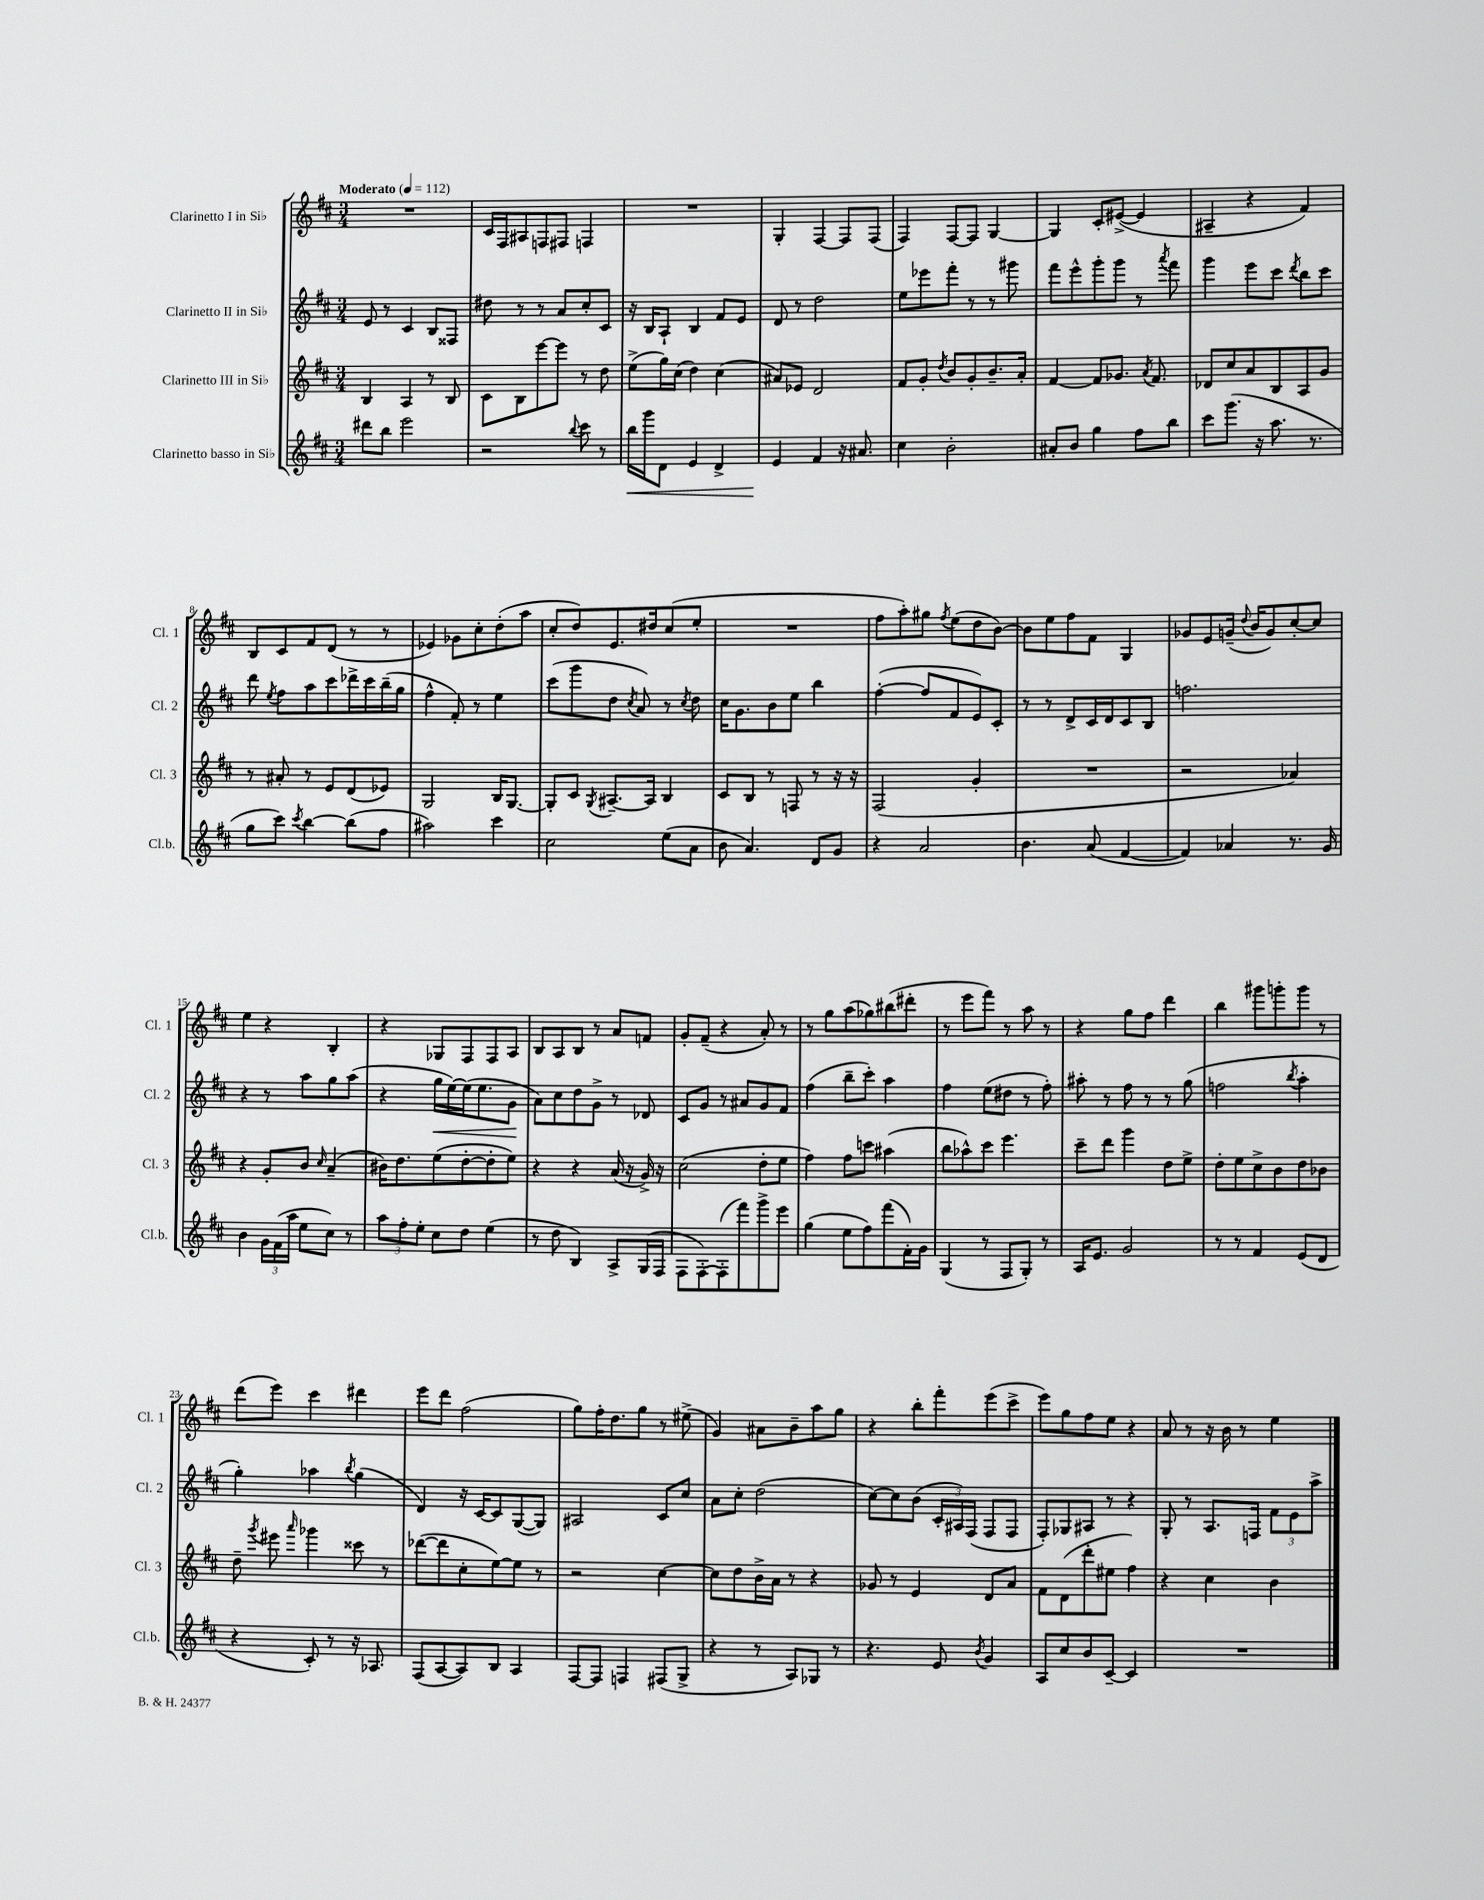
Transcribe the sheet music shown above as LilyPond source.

<<
\new StaffGroup <<
\new Staff = "s0" \with { instrumentName = "Clarinetto I in Sib" shortInstrumentName = "Cl. 1" } {
    \clef treble \key d \major \numericTimeSignature \time 3/4 \tempo "Moderato" 4 = 112
    \autoBeamOff R2. |
    cis'16[ fis16 ais8 f8 fis8] f4 |
    R2. |
    g4-. fis4~ fis8[ fis8]( |
    fis4) fis8[~ fis8] g4~ |
    g4 cis'8[-. eis'8]~->( eis'4 |
    ais4-- r4 fis'4) |
    b8[ cis'8 fis'8 d'8]( r8 r8 |
    ees'4) ges'8[ cis''8-. d''8-.( a''8] |
    cis''8[-. d''8) e'8. dis''16 cis''8( e''8]-. |
    R2. |
    fis''8[ a''8-.) gis''8] \acciaccatura { fis''8 } e''8[( d''8 b'8]~) |
    b'8[ e''8 fis''8 fis'8] g4 |
    ges'8[ e'8 g'16]--( \appoggiatura { d''8 } b'16[ g'8) cis''8~-. cis''8] |
    e''4 r4 b4-. |
    r4 ges8[ fis8 fis8 a8] |
    b8[ a8 b8] r8 a'8[ f'8] |
    g'8[-. fis'8]--( r4 a'8-.) r8 |
    r8 g''8[ a''8( ges''8) bis''8( dis'''8]-. |
    r8 e'''8[ fis'''8]) r8 a''8 r8 |
    r4 g''8[ fis''8] d'''4 |
    b''4 gis'''8[ g'''8-. g'''8] r8 |
    d'''8[( e'''8]) cis'''4 dis'''4 |
    e'''8[ d'''8] fis''2( |
    g''8[) fis''16-. d''8. g''8] r8 eis''8->( |
    g'4) ais'8[ b'8-- a''8 g''8] |
    r4 b''8[-. fis'''8-. e'''8( cis'''8]-> |
    e'''8[) g''8 fis''8 e''8] r4 |
    a'8 r8 r16 b'16 r8 e''4 \bar "|." |
}
\new Staff = "s1" \with { instrumentName = "Clarinetto II in Sib" shortInstrumentName = "Cl. 2" } {
    \clef treble \key d \major \numericTimeSignature \time 3/4
    \autoBeamOff e'8 r8 cis'4 b8[ fisis8] |
    dis''8 r8 r8 a'8[ cis''8-. cis'8] |
    r16 b16[ a8]-! b4 fis'8[ e'8] |
    d'8 r8 d''2 |
    e''8[ ees'''8 fis'''8]-. r8 r8 gis'''8 |
    fis'''8[ e'''8-^ g'''8-. g'''8] r8 \acciaccatura { a'''8 } fis'''8 |
    g'''4 e'''8[ cis'''8] \acciaccatura { d'''8 } b''8[ cis'''8] |
    d'''8 \acciaccatura { e''8 } fis''8[ a''8 cis'''8 des'''16-> cis'''16 b''16--( g''16] |
    fis''4-^ fis'8-.) r8 e''4 |
    cis'''8[( g'''8 d''8] \acciaccatura { cis''8 } a'8) r8 \acciaccatura { cis''8 } d''8 |
    cis''16[ g'8. b'8 e''8] b''4 |
    fis''4~-.( fis''8[ fis'8 e'8) cis'8]-. |
    r8 r8 d'8[-> cis'16 d'16 cis'8 b8] |
    f''2. |
    r4 r8 a''8[ g''8 a''8]( |
    r4 g''16[\< e''16~) e''16( e''8. g'8]\! |
    a'8[) cis''8 d''8 g'8]-> r8 des'8 |
    cis'8[ g'8] r8 ais'8[ g'8 fis'8] |
    fis''4( b''8[-- cis'''8]-.) a''4 |
    fis''4 e''8[( dis''8] r8 fis''8-.) |
    ais''8-. r8 fis''8 r8 r8 g''8( |
    f''2 \acciaccatura { b''8 } a''4-. |
    g''4-.) aes''4 \acciaccatura { b''8 } g''4( |
    d'4) r16 cis'16[~ cis'8 g8~( g8]) |
    ais2 cis'8[ cis''8] |
    a'8[ cis''8]-. d''2( |
    cis''8[~) cis''8 b'8]( \tuplet 3/2 { cis'16[-. ais16) fis16]( } fis8[ fis8] |
    fis8[-.) ges8 ais8] r8 r4 |
    g8-. r8 a8.[ f16] \tuplet 3/2 { fis'8[ e'8 a''8]-> } \bar "|." |
}
\new Staff = "s2" \with { instrumentName = "Clarinetto III in Sib" shortInstrumentName = "Cl. 3" } {
    \clef treble \key d \major \numericTimeSignature \time 3/4
    \autoBeamOff b4 a4 r8 b8 |
    cis'8[ b8 e'''8~ e'''8] r8 d''8 |
    e''8[->( g''16) cis''16]( d''4) cis''4( |
    ais'8[) ees'8] d'2 |
    fis'8[ g'8]-. \acciaccatura { d''8 } b'8[ g'8-. b'8.-- a'16]-. |
    fis'4~ fis'8[ ges'8.] \acciaccatura { a'8 } fis'8. |
    des'8[ cis''8 a'8 b8 a8 g'8] |
    r8 ais'8-. r8 e'8[ d'8( ees'8]) |
    g2 b16[ g8.]~ |
    g8[-. cis'8] \acciaccatura { g8 } ais8.[~-- ais16] b4 |
    cis'8[ b8] r8 f8 r8 r16 r16 |
    fis2( g'4-. |
    R2. |
    r2 aes'4) |
    r4 g'8[-. b'8] \grace { cis''16 } a'4--( |
    bis'16[) d''8. e''8( d''8~-. d''8-. e''8]) |
    r4 r4 a'16( r16 g'16->) r16 |
    cis''2( d''8[-. e''8] |
    fis''4) fis''8[ c'''8] ais''4( |
    b''8[ aes''8-^) cis'''8] e'''4. |
    cis'''8[-- d'''8] g'''4 d''8[ e''8]-> |
    d''8[-. e''8 cis''8-> b'8 d''8 bes'8] |
    d''8-- \acciaccatura { g'''8 } eis'''8 \grace { a'''16 } ges'''4 cisis'''8 r8 |
    des'''8[~( des'''8 cis''8-. e''8~) e''8] r8 |
    r2 cis''4~ |
    cis''8[ d''8 b'16-> a'16] r8 r4 |
    ges'8 r8 e'4 d'8[ a'8] |
    fis'8[ d'8( d'''8-. eis''8] fis''4) |
    r4 cis''4 b'4 \bar "|." |
}
\new Staff = "s3" \with { instrumentName = "Clarinetto basso in Sib" shortInstrumentName = "Cl.b." } {
    \clef treble \key d \major \numericTimeSignature \time 3/4
    \autoBeamOff dis'''8[ b''8] e'''2 |
    r2 \appoggiatura { b''8 } cis'''8 r8 |
    b''16[\< g'''16 d'8] e'4 d'4-> |
    e'4\! fis'4 r16 ais'8. |
    cis''4 b'2-. |
    ais'8[-. b'8] g''4 fis''8[ b''8] |
    cis'''8[ g'''8.]( r16 a''8. r8. |
    g''8[ cis'''8]) \acciaccatura { cis'''8 } b''4~ b''8[( fis''8] |
    ais''2) cis'''4 |
    cis''2 e''8[( a'8] |
    b'8 a'4.) d'8[ g'8] |
    r4 a'2 |
    b'4. a'8( fis'4~ |
    fis'4) aes'4 r8. g'16 |
    b'4 \tuplet 3/2 { g'16[ fis'16( a''16] } e''8[ cis''8]) r8 |
    \tuplet 3/2 { a''8[ fis''8-. e''8]-. } cis''8[ d''8] e''4( |
    r8 d''8 b4) a8[-> g16( fis16] |
    fis8[ fis8~-.) fis8-.( fis'''8) g'''8-> e'''8] |
    g''4( e''8[ fis''8) fis'''8( fis'16-.) g'16] |
    g4( r8 fis8[ g8]-.) r8 |
    a16[ e'8.] g'2 |
    r8 r8 fis'4 e'8[( d'8] |
    r4 cis'8-.) r8 r16 aes8. |
    fis8[( a8~ a8) b8] a4 |
    fis8[~ fis8] f4 fis8[( g8]-> |
    r4 r8 a8[) ges8] r8 |
    r4. e'8 \acciaccatura { b'8 } g'4 |
    a8[ cis''8 b'8 cis'8]~-- cis'4 |
    R2. \bar "|." |
}
>>
>>
